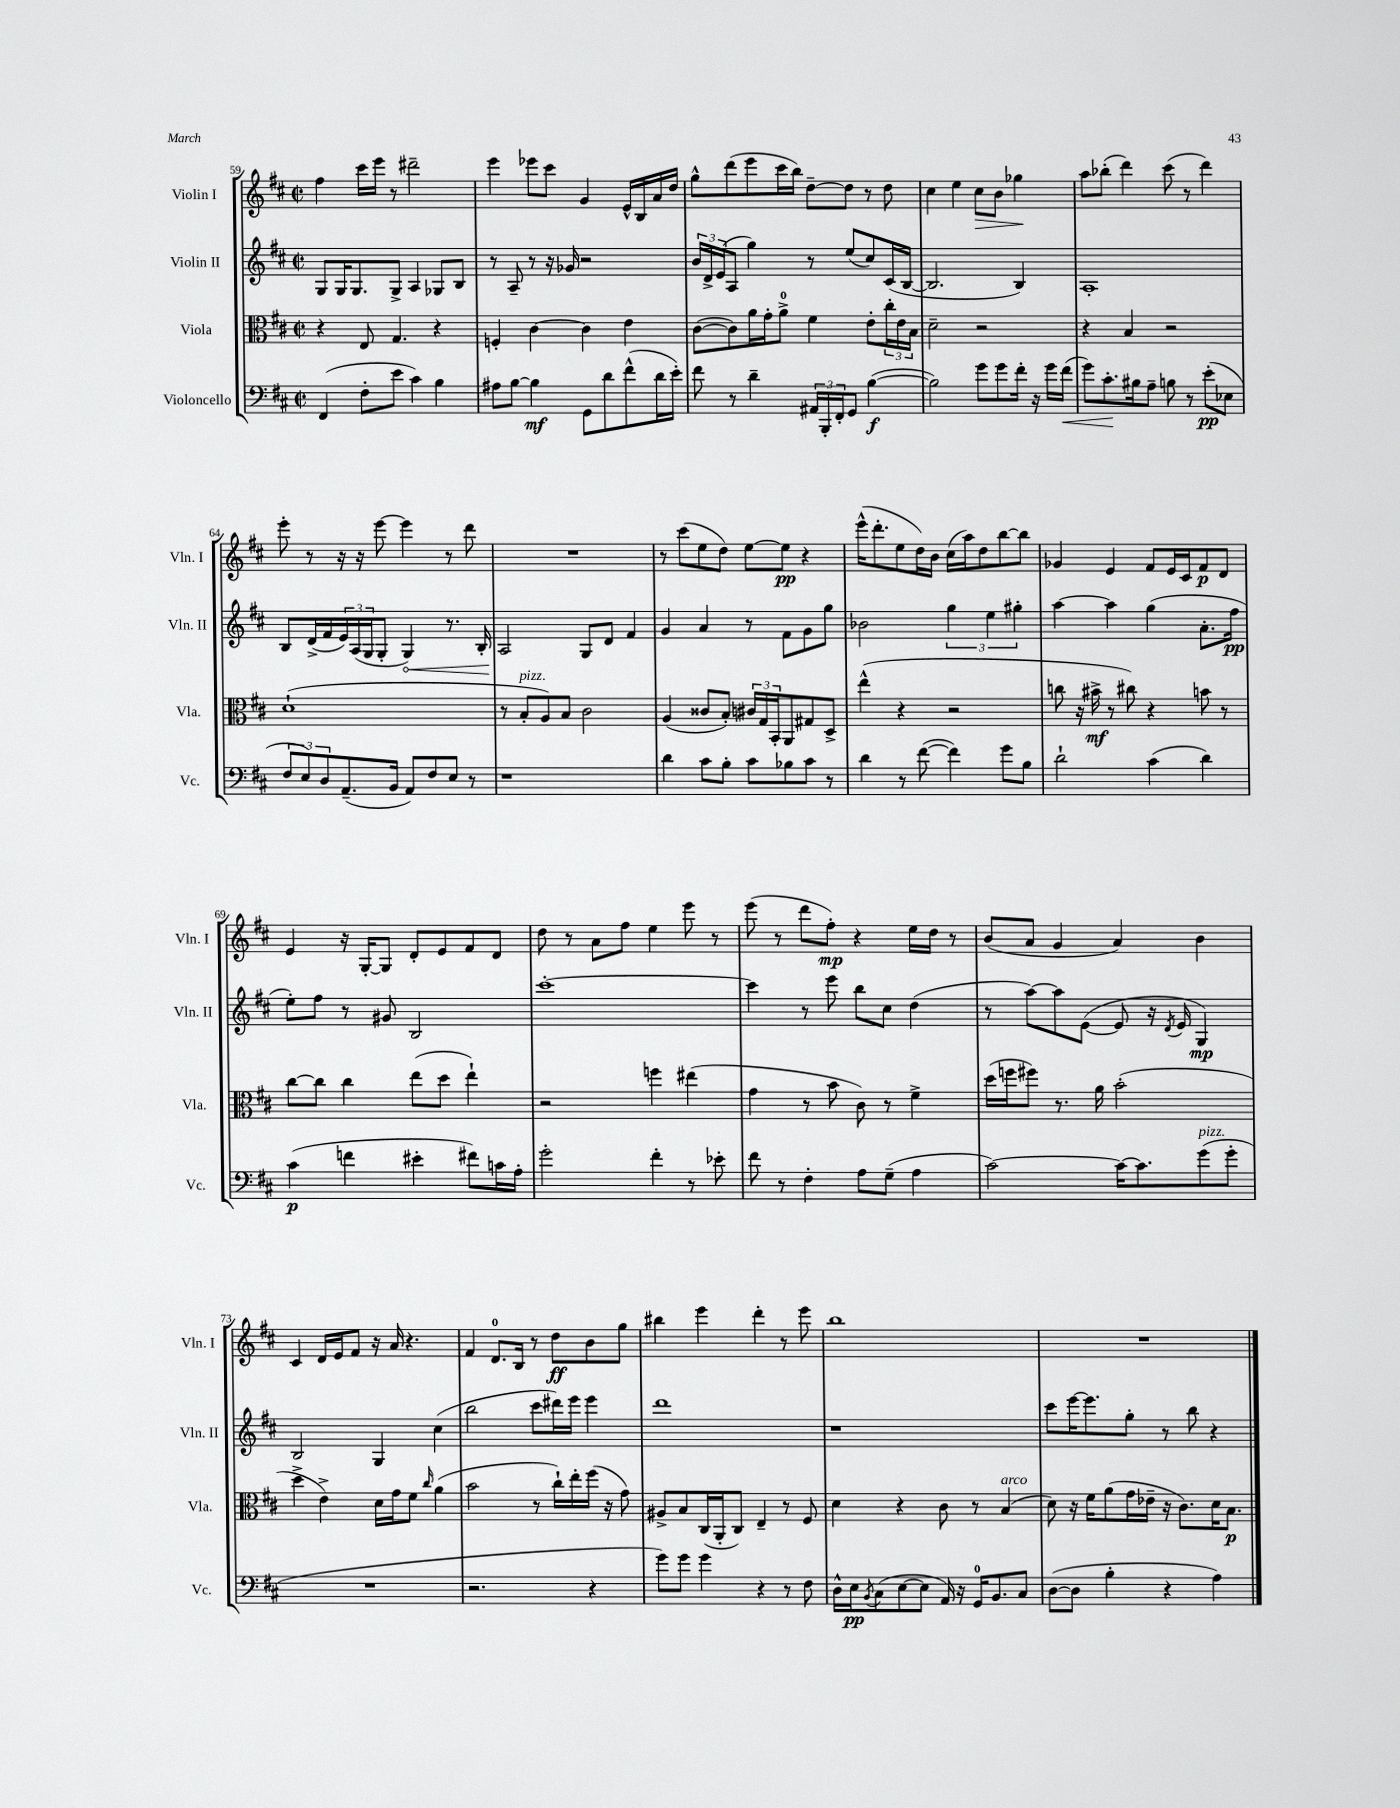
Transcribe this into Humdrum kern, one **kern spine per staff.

**kern	**kern	**kern	**kern
*staff4	*staff3	*staff2	*staff1
*clefF4	*clefC3	*clefG2	*clefG2
*k[f#c#]	*k[f#c#]	*k[f#c#]	*k[f#c#]
*M2/2	*M2/2	*M2/2	*M2/2
*met(c|)	*met(c|)	*met(c|)	*met(c|)
(4FF#	4r	8G	4ff#
.	.	16G	.
.	.	8.G	.
8F#'	8E	.	16ccc#
.	.	.	16eee
8e	4.G	8G^	8r
4c#)	.	4A	2ddd#~
4B	4r	8G-	.
.	.	8B	.
=	=	=	=
8A#	4F'	8r	4eee
[8B	.	8A~	.
4B]	[4c#	8r	8eee-
.	.	16r	8ccc#
.	.	16g-	.
8GG	4c#]	2r	4g
8d	.	.	.
(8f#^^	4e	.	16e^^
.	.	.	16B
16d	.	.	16a
16e')	.	.	16dd
=	=	=	=
8f#	([8c#	24b	8gg^^
.	.	24d^	.
.	.	(24e	.
8r	8c#])	8A	(8ddd
4d~	16a	4gg)	8eee
.	16g'	.	.
.	8a^	.	16ccc#
.	.	.	16bb)
24AA#	4f#	8r	[8dd~
24BBB'	.	.	.
24FF#'	.	.	.
8GG	.	(8ee	8dd]
([4B	8e'	8cc#)	8r
.	24cc#'	(16c#	8dd
.	24e	.	.
.	.	[16B	.
.	24B	.	.
=	=	=	=
2B])	2d~	2.B]	4cc#
.	.	.	4ee
8g	2r	.	8cc#
8g	.	.	8b
16f#'	.	4B)	4gg-
16r	.	.	.
16g	.	.	.
(16f#	.	.	.
=	=	=	=
8g)	4r	1A'	8aa
8.c#'	.	.	(8bb-'
.	4B	.	4ddd)
16B#	.	.	.
8A~	.	.	.
8B	2r	.	(8ccc#
8r	.	.	8r
(8e'	.	.	4ddd)
8E-	.	.	.
=	=	=	=
12F#	(1d`	8B	8eee'
12E)	.	.	.
.	.	(16d^	8r
12D	.	.	.
.	.	16f#	.
(8.AA~	.	24e)	16r
.	.	(24A	.
.	.	.	16r
.	.	24G	.
.	.	8G'	[8eee
16BB	.	.	.
8AA)	.	4G)	4eee]
8F#	.	.	.
8E	.	8.r	8r
8r	.	.	8ddd
.	.	16B'	.
=	=	=	=
1r	8r	2A	1r
.	8B'	.	.
.	8A)	.	.
.	8B	.	.
.	2c#	8G	.
.	.	8d	.
.	.	4f#	.
=	=	=	=
4d	(4A	4g	8r
.	.	.	(8ccc#
8c#	8c##	4a	8ee
8B'	8B')	.	8dd)
8c#	24c#	8r	[8ee
.	24G	.	.
.	24BB'	.	.
8B-	8AA	8f#	8ee]
8c#	8G#	8g	4r
8r	8D^	8gg	.
=	=	=	=
4d	(4ee^^	2b-	(16eee^^
.	.	.	8.ddd'
8r	4r	.	8ee
([8f#	.	.	16dd)
.	.	.	16b
4f#])	2r	6gg	(16cc#
.	.	.	16aa)
.	.	.	8dd
.	.	6ee	.
8g	.	.	[8bb
.	.	6gg#'	.
8B	.	.	8bb]
=	=	=	=
2d`	8cc	[4aa	4g-
.	16r	.	.
.	16b#^	.	.
.	8r	4aa]	4e
.	8cc#)	.	.
(4c#	4r	(4gg	8f#
.	.	.	16e
.	.	.	16c#
4d)	8b	8.a'	8f#
.	8r	.	8d
.	.	16ff#	.
=	=	=	=
(4c#	[8cc#	8ee')	4e
.	8cc#]	8ff#	.
4f	4cc#	8r	16r
.	.	.	[16G'
.	.	8g#	8G]
4e#'	(8ee	2B	8d'
.	8dd	.	8e
8f#)	4ee`)	.	8f#
16c	.	.	8d
16A'	.	.	.
=	=	=	=
2g'	2r	[1ccc#'	8dd
.	.	.	8r
.	.	.	8a
.	.	.	8ff#
4f#'	4ff	.	4ee
8r	(4ee#	.	8eee
8e-'	.	.	8r
=	=	=	=
8f#	4g	4ccc#]	(8eee
8r	.	.	8r
4F#'	8r	8r	8ddd
.	8b	8eee	8ff#')
8A	8c#)	8bb	4r
(8G~	8r	8cc#	.
4A	4f#^	(4dd	16ee
.	.	.	16dd
.	.	.	8r
=	=	=	=
[2c#)	(16dd	8r	(8b
.	16ff	.	.
.	8ff#)	[8aa)	8a
.	8.r	8aa]	4g
.	.	([8e	.
.	16a	.	.
16c#_	(2b'	8e]	4a)
8.c#]	.	.	.
.	.	16r	.
.	.	8qd	.
.	.	16e	.
(8g	.	4G)	4b
8g'	.	.	.
=	=	=	=
1r	4dd^	2B	4c#
.	4e^)	.	16d
.	.	.	16e
.	.	.	8f#
.	16d	4G	16r
.	16g	.	16a
.	8f#	.	4.r
.	16qqcc#	.	.
.	(4a	(4cc#	.
=	=	=	=
2.r	2b	2bb	4f#
.	.	.	8.d
.	.	.	16B
.	8r	8ccc#	8r
.	16cc#`)	16ddd#)	8dd
.	16ee'	16eee	.
4r	(16ff#	4eee	8b
.	16r	.	.
.	8g)	.	8gg
=	=	=	=
8g)	8A#^	1ddd	4bb#
8g	8B	.	.
4g	(16C#	.	4eee
.	16AA'	.	.
.	8C#)	.	.
4r	4E~	.	4ddd'
8r	8r	.	8r
8F#	8F#	.	8eee
=	=	=	=
16D^^	4d	1r	1bb
16E	.	.	.
8qBB	.	.	.
(8C#	.	.	.
[8E	4r	.	.
8E]	.	.	.
16AA)	8c#	.	.
16r	.	.	.
16GG	8r	.	.
8.BB	.	.	.
.	(4B	.	.
8C#	.	.	.
=	=	=	=
([8D	8d)	8ccc#	1r
8D]	16r	[16eee	.
.	16f#	8.eee]	.
4B'	(8a	.	.
.	16g	8gg'	.
.	16e-~	.	.
4r	16r	8r	.
.	8.c#)	.	.
.	.	8bb	.
4A)	16d	4r	.
.	8.B	.	.
==	==	==	==
*-	*-	*-	*-
